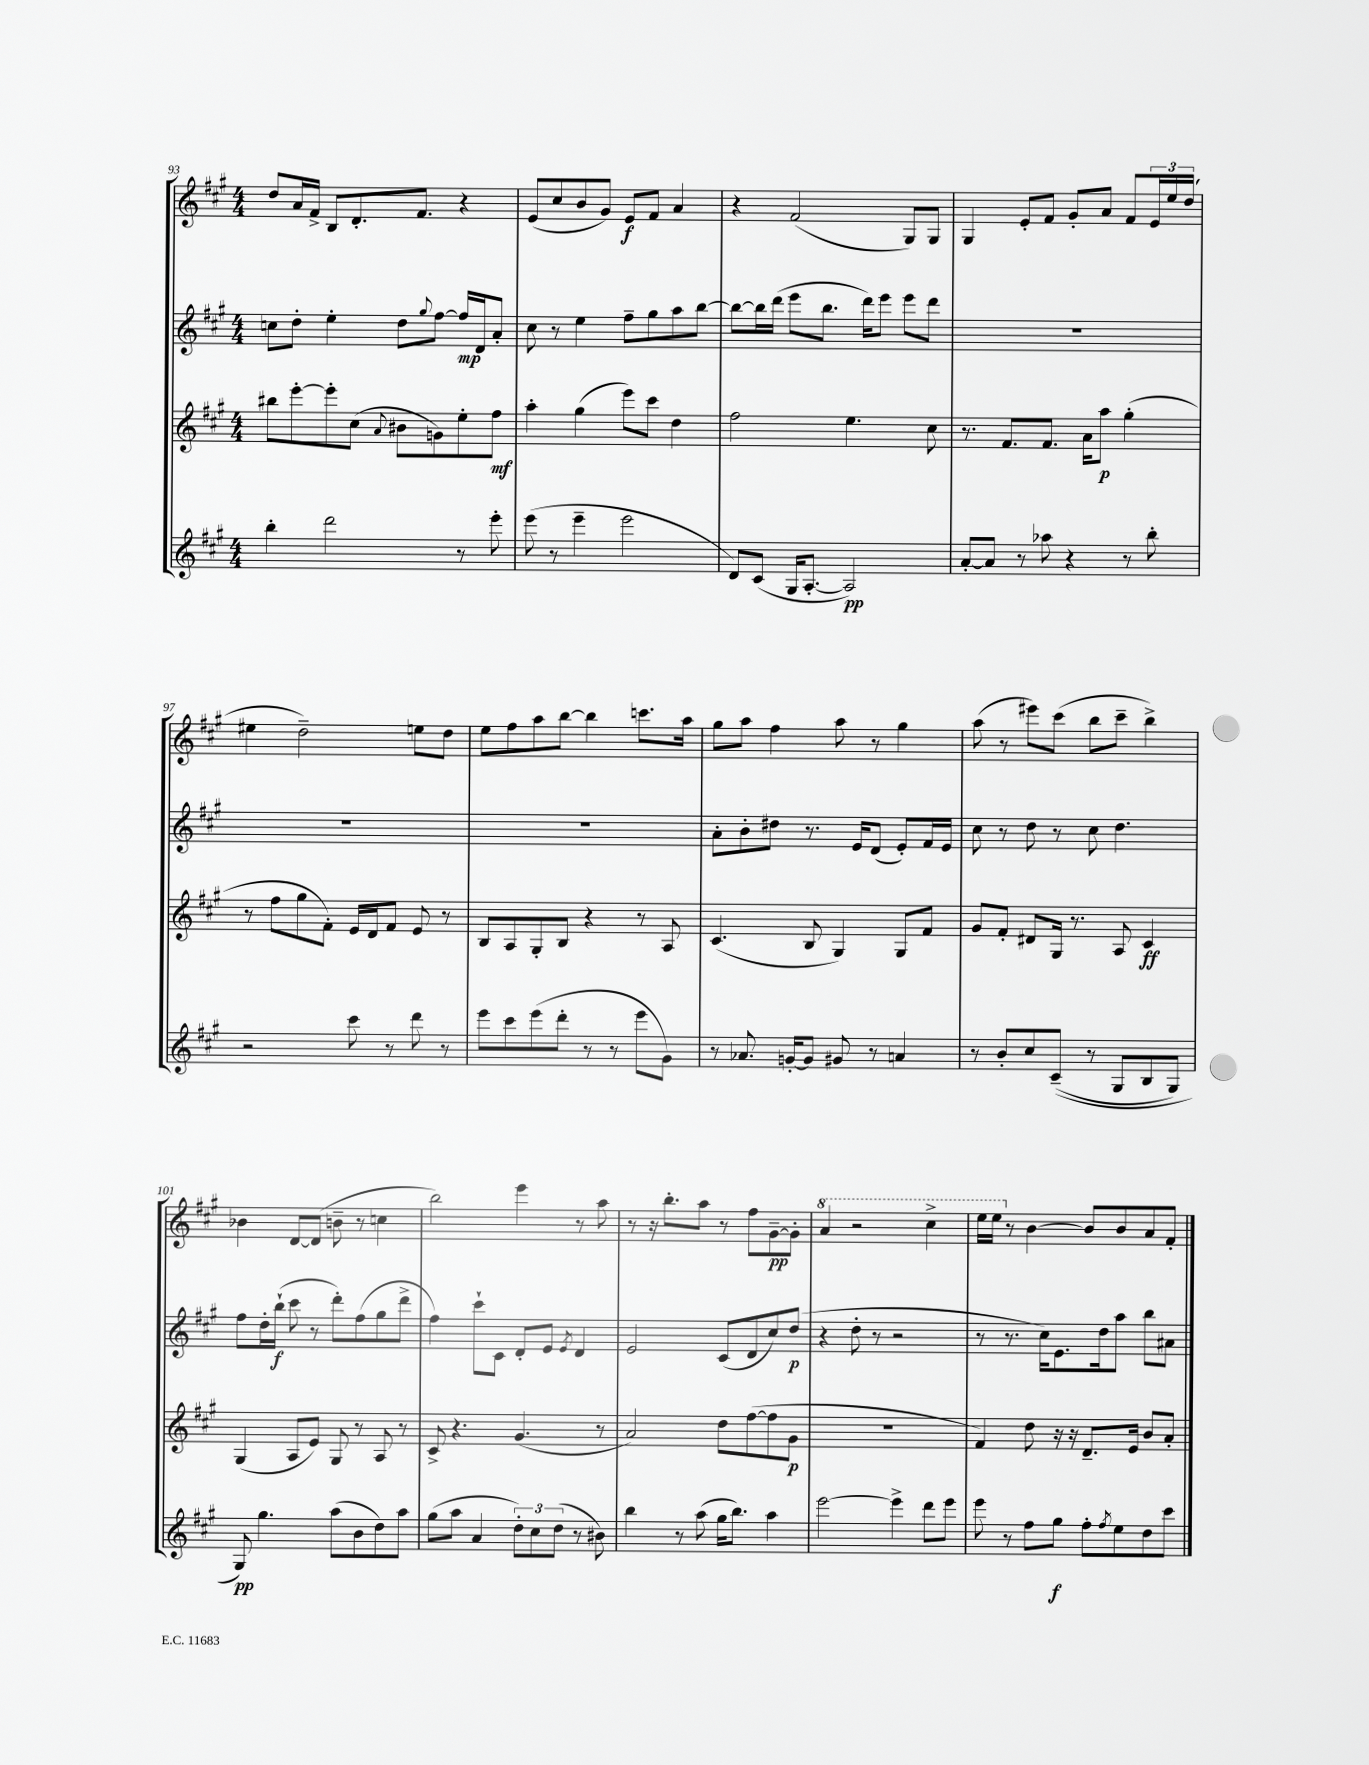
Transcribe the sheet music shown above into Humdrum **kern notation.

**kern	**kern	**kern	**kern
*staff4	*staff3	*staff2	*staff1
*clefG2	*clefG2	*clefG2	*clefG2
*k[f#c#g#]	*k[f#c#g#]	*k[f#c#g#]	*k[f#c#g#]
*M4/4	*M4/4	*M4/4	*M4/4
4bb'\	8bb#\L	8cc\L	8dd/L
.	[8eee'\	8dd'\J	16a/L
.	.	.	16f#^/JJ
2ddd\	8eee'\]	4ee'\	8B/L
.	(8cc#\J	.	8.d'/
.	8qqa/	.	.
.	8b#\L	8dd\L	.
.	.	.	8.f#/J
.	.	8qqgg#/	.
.	8g\)	[8ff#\J	.
8r	8ee'\	16ff#/]LL	4r
.	.	16d/J	.
8eee'\	8ff#\J	8a'/J	.
=	=	=	=
(8eee\	4aa'\	8cc#\	(8e/L
8r	.	8r	8cc#/
4eee~\	(4gg#\	4ee\	8b/
.	.	.	8g#/J)
2eee\	8eee\L)	8ff#~\L	8e/L
.	8ccc#\J	8gg#\	8f#/J
.	4dd\	8aa\	4a/
.	.	[8bb\J	.
=	=	=	=
8d/L)	2ff#\	8bb\_L	4r
(8c#/J	.	16bb\]L	.
.	.	(16ddd\JJ	.
16G#/LK	.	8eee\L	(2f#/
[8.A'/J	.	.	.
.	.	8.bb\J	.
2A/])	4.ee\	.	.
.	.	16ddd\LK)	.
.	.	8eee\J	.
.	.	8eee\L	8G#/L)
.	8cc#\	8ddd\J	8G#/J
=	=	=	=
[8a'/L	8.r	1r	4G#/
8a/]J	.	.	.
.	8.f#/L	.	.
8r	.	.	8e'/L
8aa-\	8.f#/J	.	8f#/J
4r	.	.	8g#'/L
.	16a\LK	.	.
.	8aa\J	.	8a/J
8r	(4gg#'\	.	8f#/L
8bb'\	.	.	24e/L
.	.	.	24ee/
.	.	.	(24dd/JJ
=	=	=	=
2r	8r	1r	4ee#\
.	8ff#\L	.	.
.	8gg#\	.	2dd~\)
.	8f#'\J)	.	.
8ccc#\	16e/LL	.	.
.	16d/J	.	.
8r	8f#/J	.	.
8ddd\	8e/	.	8ee\L
8r	8r	.	8dd\J
=	=	=	=
8eee\L	8B/L	1r	8ee\L
8ccc#\	8A/	.	8ff#\
(8eee\	8G#'/	.	8aa\
8ddd'\J	8B/J	.	[8bb\J
8r	4r	.	4bb\]
8r	.	.	.
8eee\L	8r	.	8.ccc\L
8g#\J)	8A/	.	.
.	.	.	16aa\Jk
=	=	=	=
8r	(4.c#/	8a'\L	8gg#\L
8.a-/	.	8b'\	8aa\J
.	.	8dd#\J	4ff#\
[16g'/LK	.	.	.
8g/]J	8B/	8.r	.
8g#/	4G#/)	.	8aa\
.	.	16e/LK	.
8r	.	(8d/J	8r
4a/	8G#/L	8e'/L)	4gg#\
.	8f#/J	16f#/L	.
.	.	16e/JJ	.
=	=	=	=
8r	8g#/L	8cc#\	(8aa\
8b'/L	8f#'/J	8r	8r
8cc#/	8d#/L	8dd\	8eee#\L)
&((8c#~/J	16G#/Jk	8r	(8ccc#\J
.	8.r	.	.
8r	.	8cc#\	8bb\L
8G#/L	8A/	4.dd\	8ccc#~\J
8B/	4c#/	.	4bb^\)
8G#/J)	.	.	.
=	=	=	=
8G#/&)	(4G#/	8ff#\L	4b-\
4.gg#\	.	16dd'\L	.
.	.	(16bb`\JJ	.
.	8A/L	8ccc#\	[8d/L
.	8e/J)	8r	(8d/]J
(8aa\L	8G#/	8ddd'\L)	8b~\
8b\	8r	(8ff#\	8r
8dd\)	8A/	8gg#\	4cc\
8aa\J	8r	8ddd^\J	.
=	=	=	=
(8gg#\L	8c#^/	4ff#\)	2bb\)
8aa\J	4.r	.	.
4a/	.	8ccc#`\L	.
.	.	8c#\J	.
12dd'\L)	(4.g#/	8d'/L	4eee\
12cc#\	.	.	.
.	.	8e/J	.
(12dd\J	.	.	.
.	.	8qe/	.
8r	.	4d/	8r
8b#\)	8r	.	8aa\
=	=	=	=
4bb\	2a/)	2e/	8r
.	.	.	16r
.	.	.	8.bb'\L
8r	.	.	.
(8aa\	.	.	8aa\J
16gg#\LK	8dd\L	(8c#/L	8r
8.bb\J)	.	.	.
.	([8ff#\	8d/	8ff#\L
4aa\	8ff#\]	8cc#/)	[8g#~\
.	8g#\J	(8dd/J	8g#'\]J
=	=	=	=
[2eee\	1r	4r	4aa/
.	.	8dd'\	2r
.	.	8r	.
4eee^\]	.	2r	.
8ddd\L	.	.	4ccc#^\
8eee\J	.	.	.
=	=	=	=
8eee\	4f#/)	8r	16eee\LL
.	.	.	16eee\JJ
8r	.	8.r	8r
8ff#\L	8dd\	.	[4b\
.	.	16cc#\LK)	.
8gg#\J	16r	8.e\	.
.	16r	.	.
8ff#'\L	8.d~/L	.	8b/]L
.	.	16dd\k	.
8qff#/	.	.	.
8ee\	.	8aa\J	8b/
.	16e/Jk	.	.
8dd\	8b/L	8bb\L	8a/
8ccc#\J	8a'/J	8a#\J	8f#'/J
==	==	==	==
*-	*-	*-	*-
